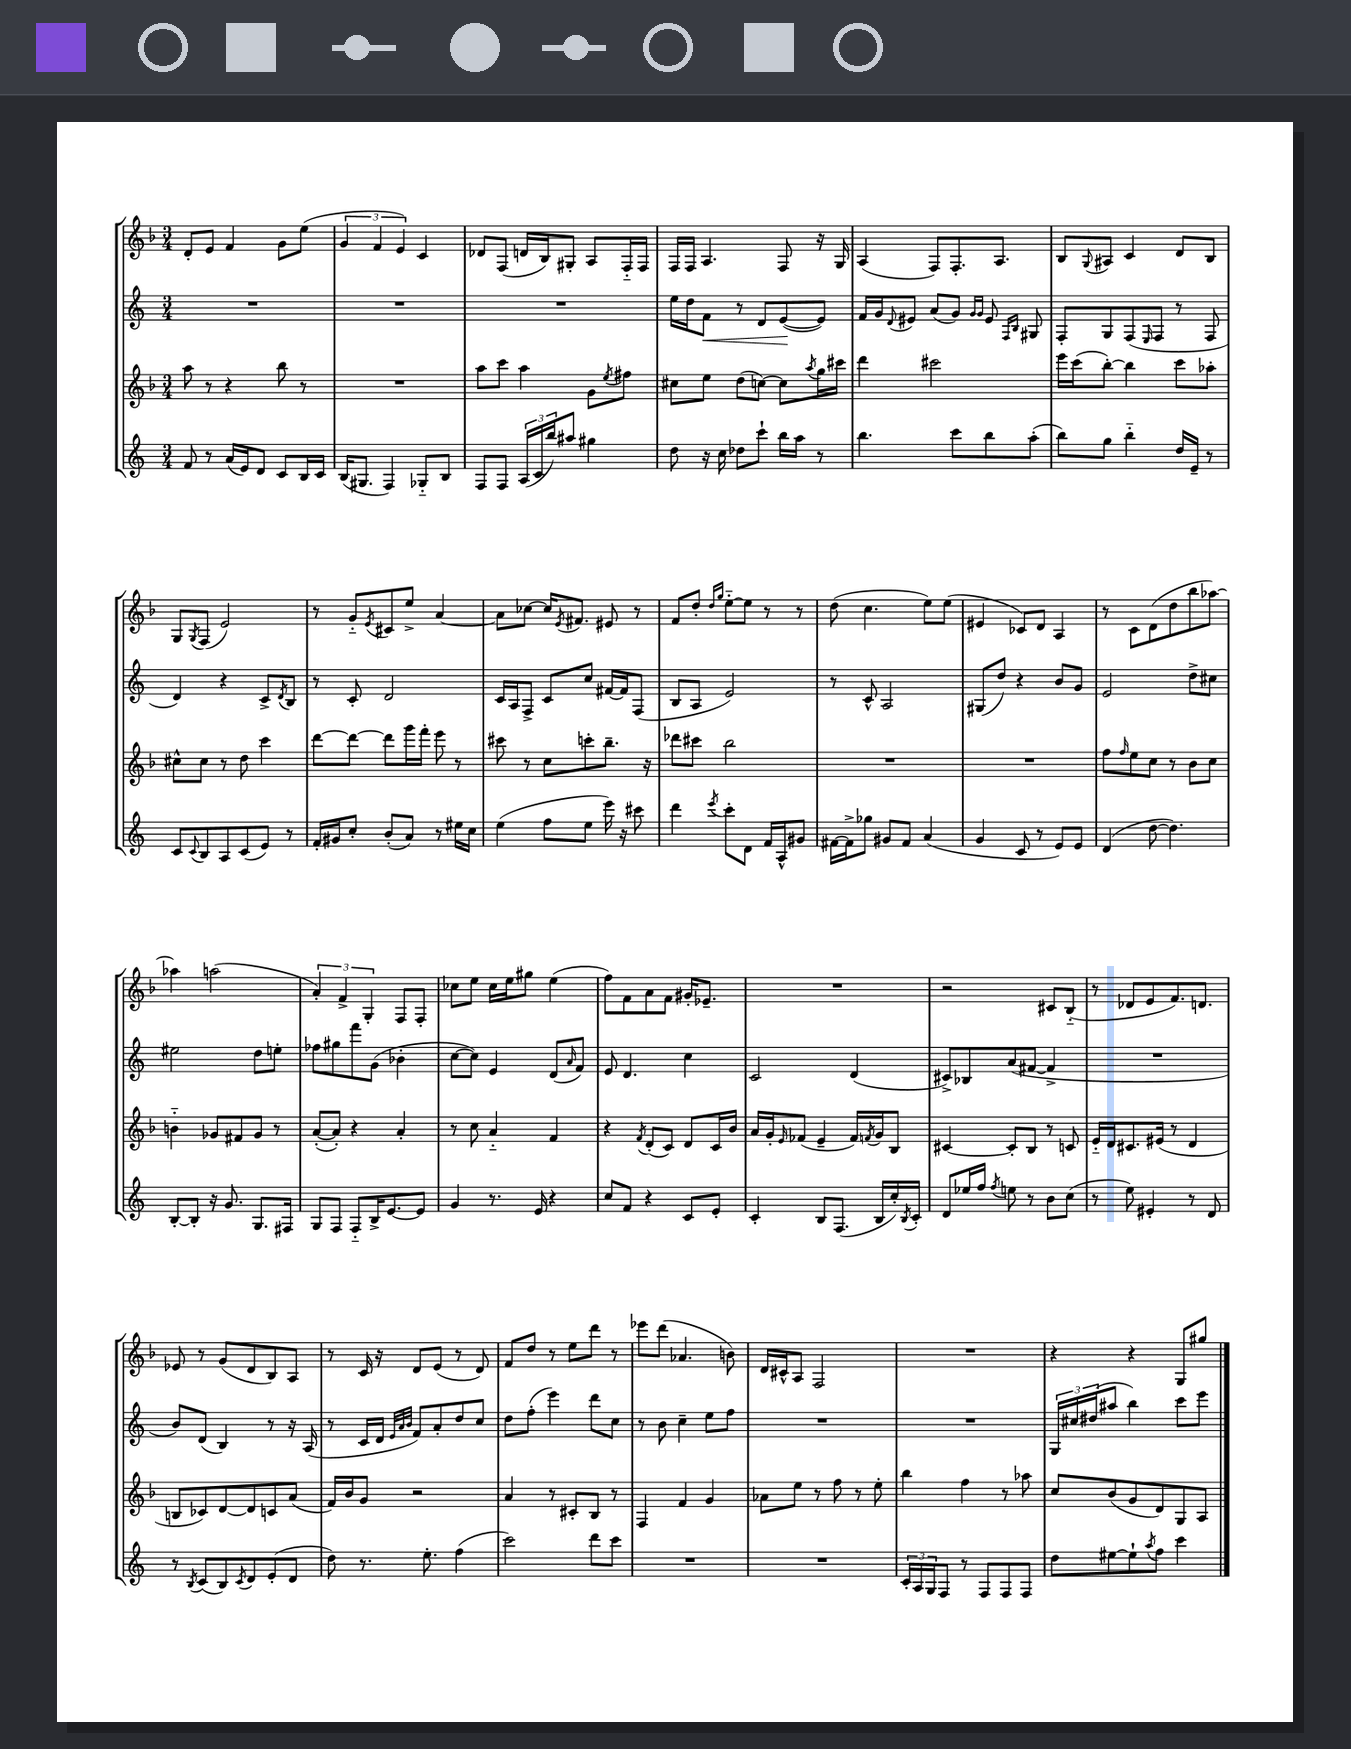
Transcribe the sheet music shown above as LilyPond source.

<<
\new StaffGroup <<
\new Staff = "s0" {
    \clef treble \key f \major \numericTimeSignature \time 3/4
    d'8-. e'8 f'4 g'8 e''8( |
    \tuplet 3/2 { g'4 f'4 e'4) } c'4 |
    des'8 f8( d'16 bes16) gis8-. a8 f16-_ f16 |
    f16 f16 a4. f8 r16 g16 |
    a4( f8) f8.-. a8. |
    bes8 \appoggiatura { g8 } ais8 c'4 d'8 bes8 |
    g8 \acciaccatura { g8 } f8( e'2) |
    r8 g'8-_ \acciaccatura { e'8 } cis'8 e''8-> a'4~ |
    a'8 ces''8~ ces''16 \acciaccatura { e'8 } fis'8. eis'8 r8 |
    f'8 d''8-. \grace { d''16 g''16 } e''8~-_ e''8 r8 r8 |
    d''8( c''4. e''8) e''8( |
    eis'4 ces'8) d'8 a4 |
    r8 c'8 d'8( d''8 bes''8 aes''8~) |
    aes''4 a''2( |
    \tuplet 3/2 { a'4-.) f'4-> g4-. } f8 f8-. |
    ces''8 e''8 ces''16 e''16 gis''8 e''4( |
    f''8) f'8 a'8 f'8 gis'16-. ees'8.-- |
    R2. |
    r2 cis'8 bes8-_( |
    r8 des'8 e'8 f'8.) d'8. |
    ees'8 r8 g'8( d'8 bes8) a8 |
    r8 c'16 r16 d'8 e'8( r8 d'8) |
    f'8 d''8 r8 e''8 d'''8 r8 |
    ees'''8 d'''8( aes'4. b'8) |
    d'16 cis'16-^ a8 f2 |
    R2. |
    r4 r4 g8 gis''8 \bar "|." |
}
\new Staff = "s1" {
    \clef treble \key c \major \numericTimeSignature \time 3/4
    R2. |
    R2. |
    R2. |
    e''16 d''16 f'8\< r8 d'8 e'8~\!( e'8) |
    f'16 g'16 \appoggiatura { d'8 } eis'8 a'8( g'8) \grace { g'16 g'16 } eis'8 \grace { f16 b16 } gis8 |
    f8-. g8 f8( \grace { e16 } f8 r8 f8 |
    d'4) r4 c'8-> \acciaccatura { d'8 } b8 |
    r8 c'8-. d'2 |
    c'16 a16 f8-> c'8 c''8 fis'16~ fis'16 f8( |
    b8 a8 e'2) |
    r8 c'8-^ a2 |
    gis8( d''8) r4 b'8 g'8 |
    e'2 d''8-> cis''8 |
    eis''2 d''8 e''8-. |
    fes''8 gis''8 f'''8 g'8( bes'4-. |
    c''8~ c''8) e'4 d'8( \grace { a'16 } f'8) |
    e'8 d'4. c''4 |
    c'2 d'4( |
    cis'8->) bes8 a'8( fis'8~ fis'4-> |
    R2. |
    b'8) d'8( b4) r8 r16 a16( |
    r8 c'16 d'16 \grace { e'32 a'32 b'32 } f'8) a'8-. d''8 c''8 |
    d''8 f''8-.( e'''4) d'''8 c''8 |
    r8 b'8 c''4-- e''8 f''8 |
    R2. |
    R2. |
    \tuplet 3/2 { g16 cis''16 dis''16( } ais''8 b''4) c'''8 e'''8 \bar "|." |
}
\new Staff = "s2" {
    \clef treble \key f \major \numericTimeSignature \time 3/4
    a''8 r8 r4 bes''8 r8 |
    R2. |
    a''8 c'''8 a''4 g'8 \acciaccatura { e''8 } fis''8 |
    cis''8 e''8 d''8( c''8~) c''8 \acciaccatura { a''8 } g''16 cis'''16 |
    d'''4 cis'''2 |
    e'''16 c'''16( bes''8~-.) bes''4 c'''8 aes''8-. |
    cis''8-^ cis''8 r8 d''8 c'''4 |
    d'''8~ d'''8~ d'''8 g'''16 f'''16-. e'''8 r8 |
    cis'''8 r8 c''8 c'''8-. bes''8.-- r16 |
    des'''8 cis'''8 bes''2 |
    R2. |
    R2. |
    f''8 \grace { f''16 } e''8 c''8 r8 bes'8 c''8 |
    b'4-_ ges'8 fis'8 ges'8 r8 |
    a'8~-.( a'8-.) r4 a'4-. |
    r8 c''8 a'4-_ f'4 |
    r4 \acciaccatura { f'8 } d'8-.( c'8) d'8 c'16 bes'16 |
    a'16 g'16-. \grace { e'16 } fes'8( e'4-- fes'16) \acciaccatura { f'8 } g'16 bes8 |
    cis'4~ cis'8-. bes8 r8 c'8 |
    e'16-_ d'16 cis'8. eis'16( r8 d'4 |
    b8 ces'8) d'8~ d'8 c'8 a'8( |
    f'16) bes'16 g'8 r2 |
    a'4 r8 cis'8-. bes8 r8 |
    f4 f'4 g'4 |
    aes'8 e''8 r8 f''8 r8 e''8-. |
    bes''4 f''4 r8 aes''8 |
    c''8 bes'8( g'8 d'8) g8 a8 \bar "|." |
}
\new Staff = "s3" {
    \clef treble \key c \major \numericTimeSignature \time 3/4
    f'8 r8 a'16( e'16) d'8 c'8 b16 c'16 |
    b16( gis8. f4) ges8-_ b8 |
    f8 f8 \tuplet 3/2 { a16( c'16 b''16) } ais''8 gis''4 |
    d''8 r16 c''16 des''8 c'''8-! b''16 a''16 r8 |
    b''4. c'''8 b''8 a''8-.( |
    b''8) g''8 b''4-_ d''16 e'16-- r8 |
    c'8 \appoggiatura { c'8 } b8 a8 c'8( e'8) r8 |
    f'16-. gis'16 c''8-. b'8-.( a'8) r8 eis''16 c''16 |
    e''4( f''8 e''8 e'''16) r16 cis'''8 |
    d'''4 \acciaccatura { e'''8 } c'''8-. d'8 f'16 a16-^ gis'8 |
    fis'16~ fis'16-> ges''8 gis'8 fis'8 a'4( |
    g'4 c'8 r8 e'8) e'8 |
    d'4( d''8~ d''4.) |
    b8~-. b8-. r16 g'8. g8. fis16 |
    g8 f8 f8-_ b16-> e'8.~ e'8 |
    g'4 r8. e'16 r4 |
    c''8 f'8 r4 c'8 e'8-. |
    c'4-. b8 f8.( b16 c''16-.) \acciaccatura { b8 } c'16-. |
    d'8 ees''16 f''16 \acciaccatura { f''8 } e''8 r8 b'8 c''8( |
    r8 e''8) eis'4-. r8 d'8 |
    r8 \acciaccatura { b8 } c'8( b8) \acciaccatura { c'8 } d'8 e'8-.( d'8 |
    d''8) r8. e''8.-. f''4( |
    c'''2) d'''8 c'''8 |
    R2. |
    R2. |
    \tuplet 3/2 { c'16-. a16 g16 } f8 r8 f8 f8 f8 |
    d''8 eis''8~ eis''8-! \acciaccatura { a''8 } f''8 c'''4 \bar "|." |
}
>>
>>
\layout { \context { \Score \remove "Bar_number_engraver" } }
